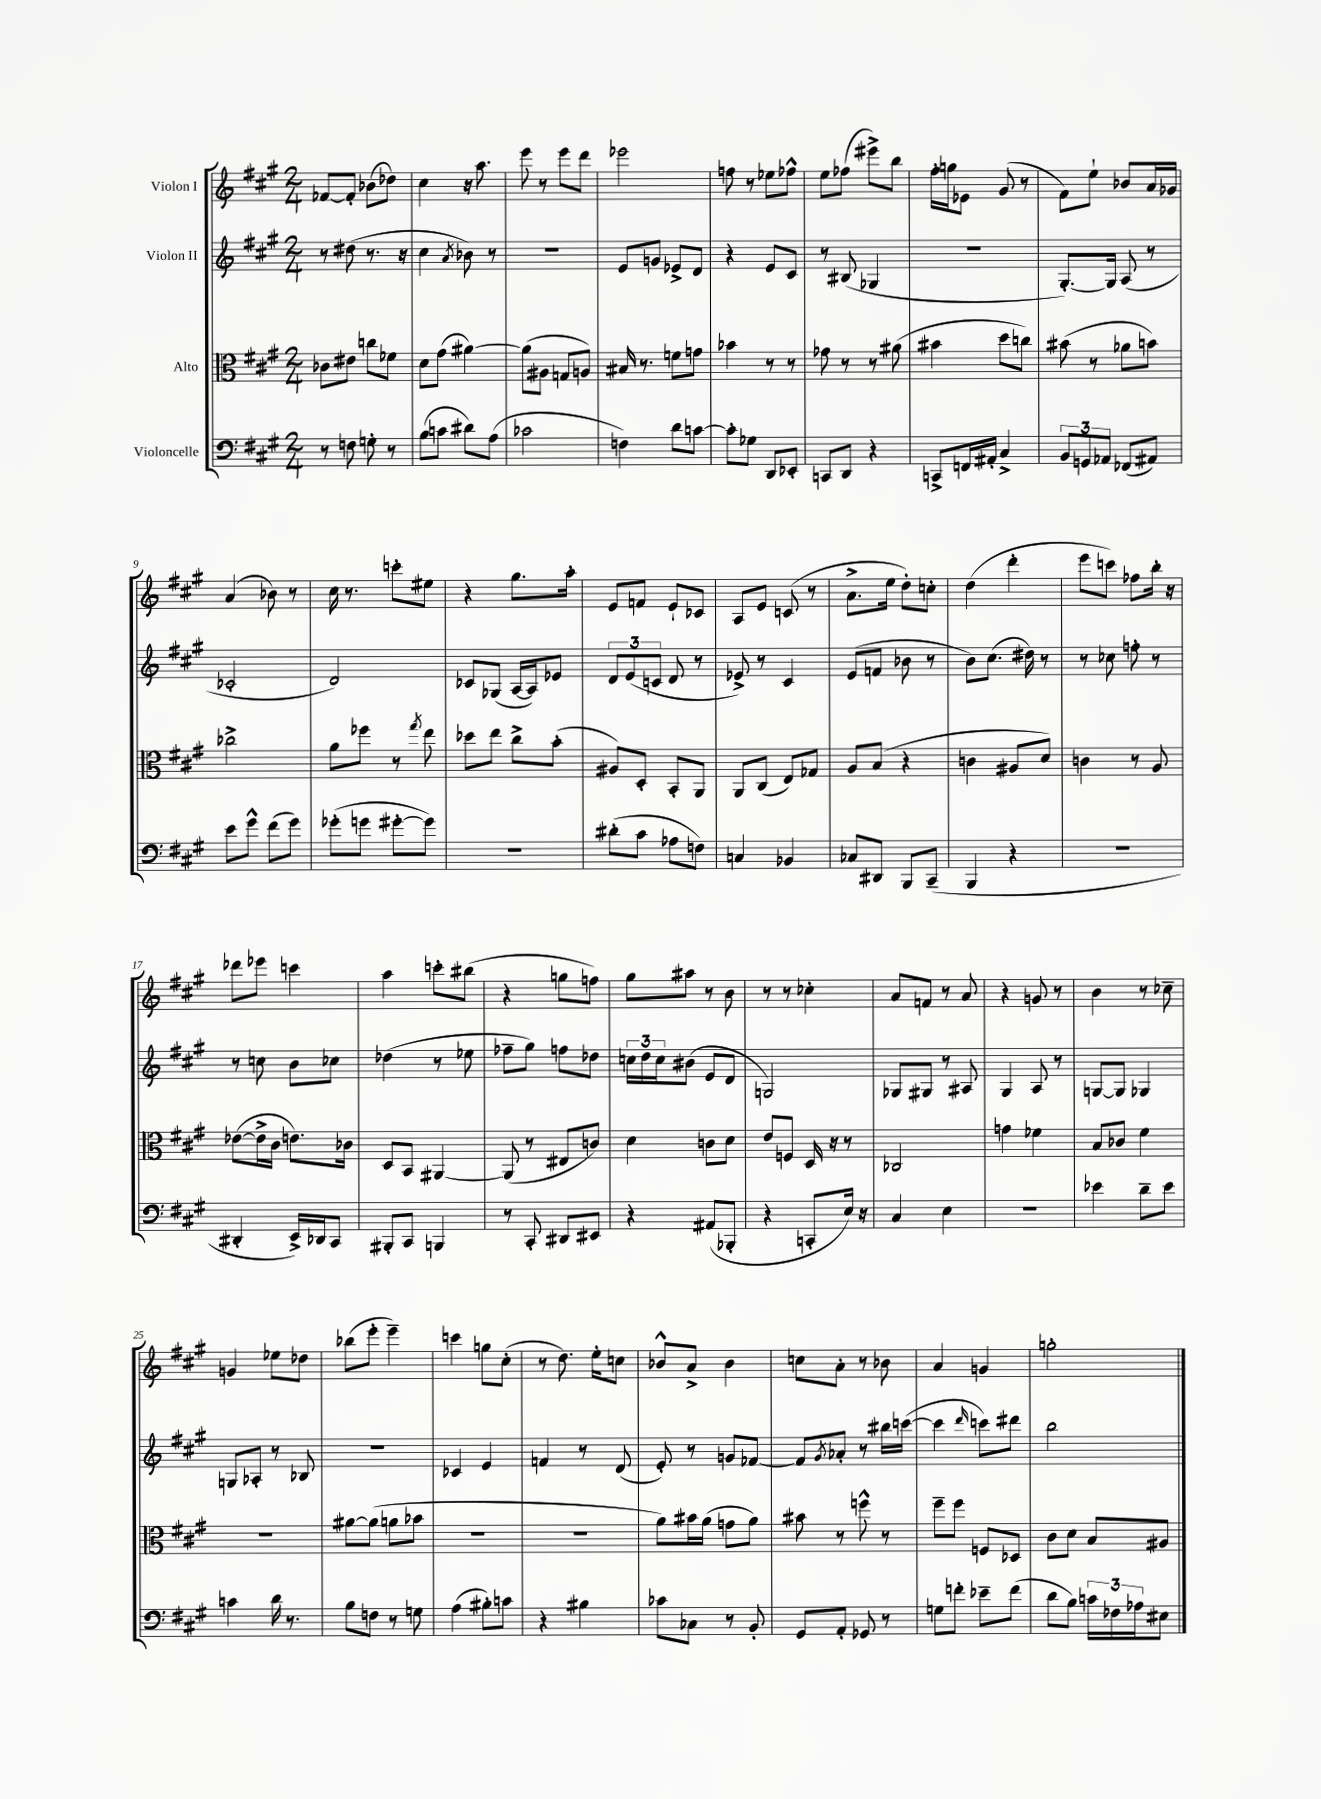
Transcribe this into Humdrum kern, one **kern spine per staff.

**kern	**kern	**kern	**kern
*staff4	*staff3	*staff2	*staff1
*clefF4	*clefC3	*clefG2	*clefG2
*k[f#c#g#]	*k[f#c#g#]	*k[f#c#g#]	*k[f#c#g#]
*M2/4	*M2/4	*M2/4	*M2/4
8r	8c-	8r	[8f-
8F	8e#	(8dd#	8f-']
8G'	8cc	8.r	(8b-
8r	8f-	.	8dd-)
.	.	16r	.
=	=	=	=
(8B	8d	4cc#	4cc#
8c	(8g#	.	.
.	.	8qa	.
8d#)	[4a#)	8b-)	16r
.	.	.	8.aa
(8A	.	8r	.
=	=	=	=
2c-	(8a#]	2r	8eee
.	8A#	.	8r
.	8G	.	8eee
.	8A)	.	8ddd
=	=	=	=
4F)	16B#	8e	2eee-
.	8.r	.	.
.	.	8g	.
8d	8f	8e-^	.
[8c	8g	8d	.
=	=	=	=
8c']	4b-	4r	8ff
8G-	.	.	8r
8DD	8r	8e	8ee-
8EE-'	8r	8c#	8ff-^^
=	=	=	=
8CC	8g-	8r	8ee
8DD	8r	(8B#	(8ff-
4r	8r	4G-	8eee#^)
.	(8a#	.	8bb
=	=	=	=
8CC^	4b#	2r	16ff#'
.	.	.	16gg
16FF	.	.	8e-
16AA#'	.	.	.
4C#^	8dd	.	(8g#
.	8cc)	.	8r
=	=	=	=
12BB	(8b#	[8.G#')	8f#)
12GG	.	.	.
.	8r	.	8ee`
12AA-	.	.	.
.	.	16G#]	.
(8FF-	8a-	(8A	8b-
8AA#)	8b)	8r	16a
.	.	.	16g-
=	=	=	=
8e	2cc-^	2c-'	(4a
8g#^^	.	.	.
(8f#	.	.	8b-)
8g#)	.	.	8r
=	=	=	=
(8g-'	8a	2d)	16cc#
.	.	.	8.r
8g	8ff-	.	.
[8g#'	8r	.	8ccc'
.	8qgg#	.	.
8g#])	8ee	.	8ee#
=	=	=	=
2r	8dd-	8c-	4r
.	8ee	(8G-	.
.	8cc#^	[16A	8.gg#
.	.	16A])	.
.	(8b'	8e-	.
.	.	.	16aa'
=	=	=	=
(8d#'	8A#)	12d	8e
.	.	(12e	.
8c#	8D'	.	8f
.	.	12c	.
8A-	8BB'	8d	8e`
8F)	8AA	8r	8c-
=	=	=	=
4C	8AA	8e-^)	8A
.	(8C#	8r	8e
4BB-	8E)	4c#	(8c
.	8G-	.	8r
=	=	=	=
8C-	8A	(8e	8.a^
8DD#	(8B	8f	.
.	.	.	16ee
8BBB	4r	8b-	8dd')
(8CC#~	.	8r	8cc'
=	=	=	=
4BBB	4c	8b)	(4dd
.	.	(8.cc#	.
4r	8A#	.	4ddd'
.	.	16dd#)	.
.	8d)	8r	.
=	=	=	=
2r	4c	8r	8eee
.	.	8cc-	8ccc)
.	8r	8ff'	8ff-
.	8A	8r	16bb'
.	.	.	16r
=	=	=	=
4DD#'	([8e-	8r	8ddd-
.	16e-^]	8cc	8eee-
.	16c#	.	.
16EE^)	8.e)	8b	4ccc
16DD-	.	.	.
8CC#	.	8cc-	.
.	16c-	.	.
=	=	=	=
8BBB#'	8D	(4dd-	4aa
8CC#	8BB	.	.
4BBB	[4AA#	8r	8ccc'
.	.	8ee-	(8bb#
=	=	=	=
8r	(8AA#]	8ff-~	4r
8CC#'	8r	8gg#)	.
8DD#	8E#	8ff	8gg
8EE#	8c)	8dd-	8ff)
=	=	=	=
4r	4d	24cc	8gg#
.	.	24dd	.
.	.	24cc	.
.	.	(8b#	8aa#
(8AA#	8c	8e	8r
8BBB-'	8d	8d	8b
=	=	=	=
4r	8e	2G)	8r
.	8F	.	8r
8CC'	16D	.	4cc-'
.	16r	.	.
16E)	8r	.	.
16r	.	.	.
=	=	=	=
4C#	2C-	8G-	8a
.	.	8G#	8f
4E	.	8r	8r
.	.	8A#	8a
=	=	=	=
2r	4g	4G#	4r
.	4f-	8A	8g
.	.	8r	8r
=	=	=	=
4e-	8B	[8G	4b
.	8c-	8G]	.
8d~	4f#	4G-	8r
8e-	.	.	8cc-~
=	=	=	=
4c	2r	8G	4g
.	.	8A-'	.
16d	.	8r	8ee-
8.r	.	.	.
.	.	8B-	8dd-
=	=	=	=
8B	[8a#	2r	(8bb-
8F	(8a#]	.	8eee'
8r	8a	.	4eee~)
8G	8b-	.	.
=	=	=	=
(4A	2r	4c-	4ccc
8B#')	.	4e	8gg
8c	.	.	(8cc#'
=	=	=	=
4r	2r	4f	8r
.	.	.	8.dd)
4B#	.	8r	.
.	.	.	16ee'
.	.	(8d	8cc
=	=	=	=
8c-	8a)	8e')	8b-^^
8C-	16b#	8r	8a^
.	(16a	.	.
8r	8g	8g	4b-
8BB'	8a)	[8f-	.
=	=	=	=
8GG#	8b#	8f-]	8cc
.	.	8qg#	.
8AA'	8r	8a-'	8a'
8GG-	8ff^^	8r	8r
8r	8r	16bb#	8b-
.	.	([16ccc	.
=	=	=	=
8G	8ff#~	4ccc]	4a
8f'	8ff#	.	.
.	.	16qqddd	.
8e-~	8F	8ccc)	4g
(8f	8D-	8ddd#	.
=	=	=	=
8d	8c#	2bb	2gg'
8B)	8d	.	.
24c	8B	.	.
24F-	.	.	.
24A-	.	.	.
8E#	8A#	.	.
==	==	==	==
*-	*-	*-	*-
